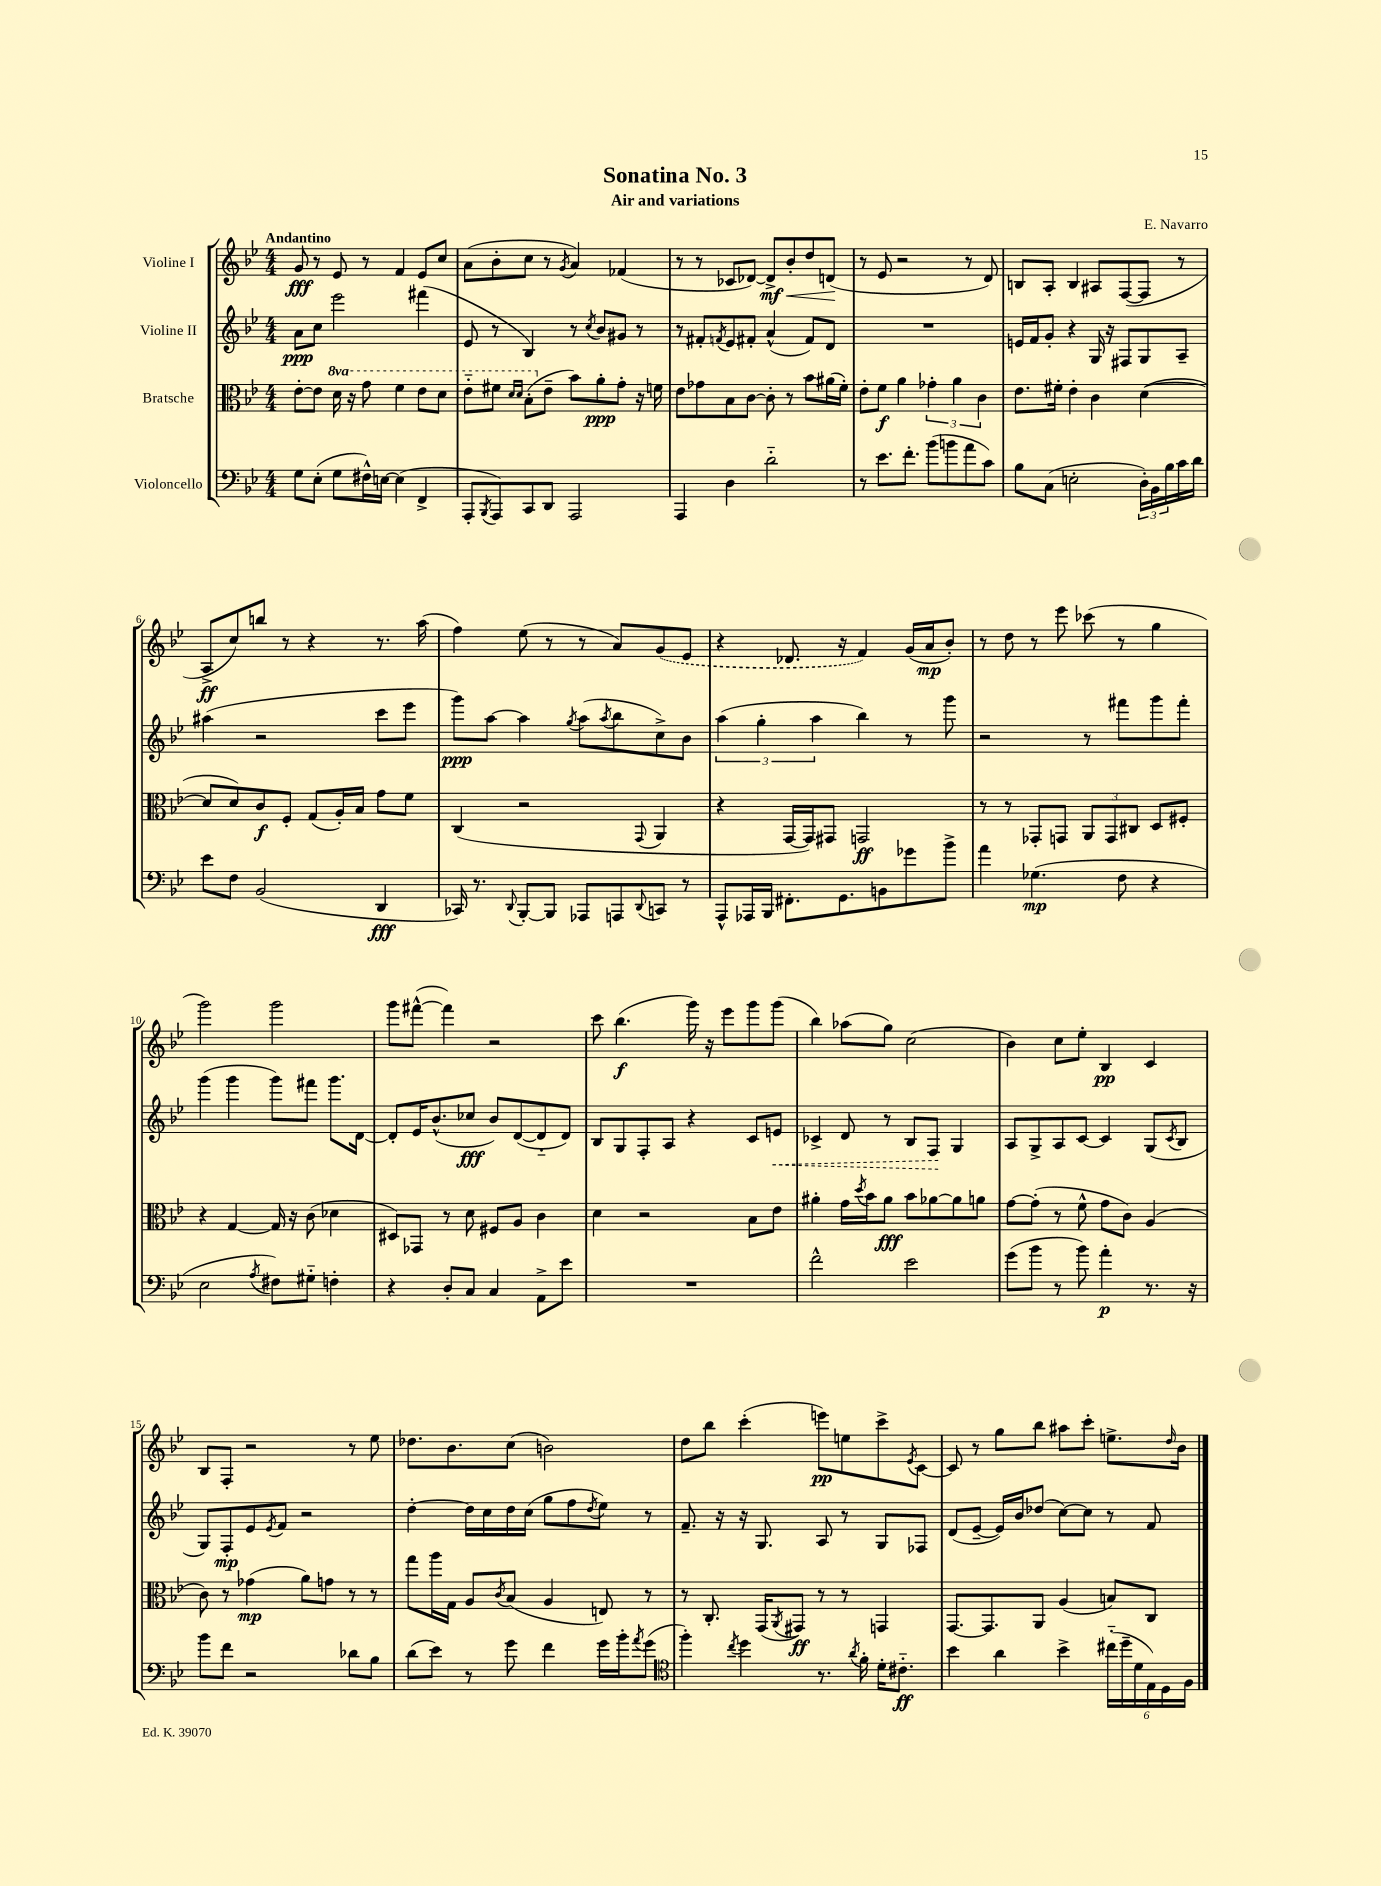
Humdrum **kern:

**kern	**dynam	**kern	**dynam	**kern	**dynam	**kern	**dynam
*part4	*part4	*part3	*part3	*part2	*part2	*part1	*part1
*staff4	*staff4	*staff3	*staff3	*staff2	*staff2	*staff1	*staff1
*I"Violoncello	*	*I"Bratsche	*	*I"Violine II	*	*I"Violine I	*
*clefF4	*	*clefC3	*	*clefG2	*	*clefG2	*
*k[b-e-]	*	*k[b-e-]	*	*k[b-e-]	*	*k[b-e-]	*
*M4/4	*	*M4/4	*	*M4/4	*	*M4/4	*
=1	=1	=1	=1	=1	=1	=1	=1
!	!	!	!	!	!	!LO:TX:a:B:t=Andantino	!
8G\L	.	[8e-'\L	.	8a\L	ppp	8g/	fff
(8E-'\J	.	8e-\J]	.	8cc\J	.	8r	.
*	*	*8va	*	*	*	*	*
8G\L	.	16dd\	.	2eee-\	.	8e-/	.
.	.	16r	.	.	.	.	.
16F#X^^\L)	.	8gg\	.	.	.	8r	.
[16En\JJ	.	.	.	.	.	.	.
(4E\]	.	4ff\	.	.	.	4f/	.
4FF^/	.	8ee-\L	.	(4fff#X\	.	8e-/L	.
.	.	8dd\J	.	.	.	8cc/J	.
=2	=2	=2	=2	=2	=2	=2	=2
8AAA'/L	.	8ee-\L	.	8e-/	.	(8a\L	.
8qBBB-/	.	.	.	.	.	.	.
8AAA/)	.	8ff#X\J	.	8r	.	8b-'\	.
.	.	16qqdd/LL	.	.	.	.	.
.	.	16qqdd/JJ	.	.	.	.	.
8CC/	.	(8b-'\L	.	4B-/)	.	8cc\J	.
*	*	*X8va	*	*	*	*	*
8DD/J	.	8e-~\J	.	.	.	8r	.
.	.	.	.	.	.	8qg/	.
2AAA/	.	8b-\L)	.	8r	.	4a/)	.
.	.	.	.	8qcc/	.	.	.
.	.	8a'\	ppp	8b-/L	.	.	.
.	.	8g'\J	.	8g#X/J	.	(4f-X/	.
.	.	16r	.	8r	.	.	.
.	.	16fn\	.	.	.	.	.
=3	=3	=3	=3	=3	=3	=3	=3
4AAA/	.	8e-\L	.	8r	.	8r	.
.	.	8g-X\	.	8f#X'/L	.	8r	.
.	.	.	.	8qfn/	.	.	.
4D\	.	8B-\	.	8e-/	.	8c-X/L	.
.	.	[8c\J	.	8f#X'/J	.	[8d-X/J)	.
2d\	.	8c'\]	.	(4a^^/	.	8d-^/L]	mf
!	!	!	!	!	!	!	!LO:HP:b
.	.	8r	.	.	.	8b-'/	<
.	.	8b-\L	.	8f#/L)	.	8dd/	.
.	.	(16a#X\L	.	8d/J	.	(8dn/J	.
.	.	16f'\JJ)	.	.	.	.	.
.	.	.	.	.	.	.	[
=4	=4	=4	=4	=4	=4	=4	=4
8r	.	8e-'\L	.	1r	.	8r	.
8.e-\L	.	8f\J	f	.	.	8e-/	.
.	.	4a\	.	.	.	2r	.
8.f'\J	.	.	.	.	.	.	.
(8b-\L	.	6g-X'\	.	.	.	.	.
8bn\	.	.	.	.	.	.	.
.	.	6a\	.	.	.	.	.
8a\	.	.	.	.	.	8r	.
.	.	6c\	.	.	.	.	.
8c\J)	.	.	.	.	.	8d/)	.
=5	=5	=5	=5	=5	=5	=5	=5
8B-\L	.	8.e-\L	.	16en/LL	.	8Bn/L	.
.	.	.	.	16f/J	.	.	.
(8C\J	.	.	.	8g'/J	.	8A'/J	.
.	.	16f#X'\Jk	.	.	.	.	.
2En'\	.	4e-'\	.	4r	.	4B/	.
.	.	4c\	.	16G/	.	8A#X/L	.
.	.	.	.	16r	.	.	.
.	.	.	.	8F#X/L	.	([8F/	.
24D'\LL)	.	([4d\	.	8G/	.	8F/J]	.
24BB-\	.	.	.	.	.	.	.
24B-\	.	.	.	.	.	.	.
16c\	.	.	.	8A~/J	.	8r	.
16d\JJ	.	.	.	.	.	.	.
!!LO:LB:g=z
=6	=6	=6	=6	=6	=6	=6	=6
8e-\L	.	8d/L]	.	(4aa#X\	.	8A^/L	ff
8F\J	.	8d/)	.	.	.	8cc/)	.
(2BB-/	.	8c/	f	2r	.	8bbn/J	.
.	.	8F'/J	.	.	.	8r	.
.	.	(8G/L	.	.	.	4r	.
.	.	16A'/L)	.	.	.	.	.
.	.	16B-/JJ	.	.	.	.	.
4DD/	fff	8g\L	.	8ccc\L	.	8.r	.
.	.	8f\J	.	8eee-\J	.	.	.
.	.	.	.	.	.	(16aa\	.
=7	=7	=7	=7	=7	=7	=7	=7
16CC-X/)	.	(4C/	.	8ggg\L)	ppp	4ff\)	.
8.r	.	.	.	.	.	.	.
.	.	.	.	[8aa\J	.	.	.
8qqDD/	.	.	.	.	.	.	.
[8BBB-'/L	.	2r	.	4aa\]	.	(8ee-\	.
8BBB-/J]	.	.	.	.	.	8r	.
.	.	.	.	8qgg/	.	.	.
8AAA-X/L	.	.	.	(8aa\L	.	8r	.
.	.	.	.	8qaa/	.	.	.
8AAAn/	.	.	.	8bb-\	.	8a/L)	.
8qqDD/	.	8qqGG/	.	.	.	.	.
8CCn/J	.	4AA/	.	8cc^\)	.	(8g/	.
8r	.	.	.	8b-\J	.	8e-/J	.
=8	=8	=8	=8	=8	=8	=8	=8
8AAA^^/L	.	4r	.	(6aa\	.	4r	.
16AAA-X/L	.	.	.	.	.	.	.
.	.	.	.	6gg'\	.	.	.
16BBB-/JJ	.	.	.	.	.	.	.
8.FF#X'\L	.	[16GG/LL	.	.	.	8.d-X/	.
.	.	16GG/J])	.	.	.	.	.
.	.	.	.	6aa\	.	.	.
.	.	8GG#X/J	.	.	.	.	.
8.GG\	.	.	.	.	.	16r	.
.	.	2GGn/	ff	4bb-\)	.	4f/)	.
8BBn\	.	.	.	.	.	.	.
8g-X\	.	.	.	8r	.	(16g/LL	.
.	.	.	.	.	.	16a/J	mp
8b-^\J	.	.	.	8ggg\	.	8b-'/J)	.
=9	=9	=9	=9	=9	=9	=9	=9
4a\	.	8r	.	2r	.	8r	.
.	.	8r	.	.	.	8dd\	.
(4.G-X\	mp	8GG-X'/L	.	.	.	8r	.
.	.	8GGn/J	.	.	.	8eee-\	.
.	.	12AA/L	.	8r	.	(8ccc-X\	.
.	.	12GG/	.	.	.	.	.
8F\	.	.	.	8fff#X\L	.	8r	.
.	.	12C#X/J	.	.	.	.	.
4r	.	8D/L	.	8ggg\	.	4gg\	.
.	.	8F#X'/J	.	8fff#'\J	.	.	.
!!LO:LB:g=z
=10	=10	=10	=10	=10	=10	=10	=10
2E-\	.	4r	.	(4ggg\	.	2ggg\)	.
.	.	[4G/	.	4ggg\	.	.	.
8qA/	.	.	.	.	.	.	.
8F#X\L)	.	16G/]	.	8ggg\L)	.	2ggg\	.
.	.	16r	.	.	.	.	.
8G#X\J	.	(8c\	.	8fff#X\J	.	.	.
4Fn'\	.	4d-X\	.	8.ggg\L	.	.	.
.	.	.	.	[16d\Jk	.	.	.
=11	=11	=11	=11	=11	=11	=11	=11
4r	.	8D#X/L)	.	8d'/L]	.	8ggg\L	.
.	.	8GG-X/J	.	16e-/K	.	([8fff#X^^\J	.
.	.	.	.	(8.b-^^/	.	.	.
8D'/L	.	8r	.	.	.	4fff#\])	.
8C/J	.	8d\	.	8cc-X/J	fff	.	.
4C/	.	8F#X/L	.	8b-/L)	.	2r	.
.	.	8A/J	.	([8d/	.	.	.
8AA^\L	.	4c\	.	8d/]	.	.	.
8e-\J	.	.	.	8d/J)	.	.	.
=12	=12	=12	=12	=12	=12	=12	=12
1r	.	4d\	.	8B-/L	.	8ccc\	.
.	.	.	.	8G/	.	(4.bb-\	f
.	.	2r	.	8F'/	.	.	.
.	.	.	.	8A/J	.	.	.
.	.	.	.	4r	.	16ggg\)	.
.	.	.	.	.	.	16r	.
.	.	.	.	.	.	8eee-\L	.
.	.	8B-\L	.	8c/L	.	8ggg\	.
!	!	!	!	!	!LO:HP:b	!	!
.	.	8e-\J	.	8en/J	<	(8ggg\J	.
=13	=13	=13	=13	=13	=13	=13	=13
2f^^\	.	4a#X'\	.	4c-X^/	.	4bb-\)	.
.	.	16g\LL	.	8d/	.	(8aa-X\L	.
.	.	8qdd/	.	.	.	.	.
.	.	16b-\J	.	.	.	.	.
.	.	8a#\J	fff	8r	.	8gg\J)	.
2e-\	.	8b-\L	.	8B-/L	.	(2cc\	.
.	.	[8a-X\	.	8F/J	.	.	.
.	.	8a-\]	.	4G/	[	.	.
.	.	8an\J	.	.	.	.	.
=14	=14	=14	=14	=14	=14	=14	=14
(8g\L	.	[8g\L	.	8A/L	.	4b-\)	.
8b-\J	.	(8g'\J]	.	8G^/	.	.	.
8r	.	8r	.	8A/	.	8cc\L	.
8b-\)	.	8f^^\	.	[8c/J	.	8ee-'\J	.
4a'\	p	8g\L	.	4c/]	.	4B-/	pp
.	.	8c\J)	.	.	.	.	.
8.r	.	(4A/	.	(8G/L	.	4c/	.
.	.	.	.	8qc/	.	.	.
.	.	.	.	8B-/J	.	.	.
16r	.	.	.	.	.	.	.
!!LO:LB:g=z
=15	=15	=15	=15	=15	=15	=15	=15
8b-\L	.	8c\)	.	8G/L)	.	8B-/L	.
8f\J	.	8r	.	8F'/	mp	8F'/J	.
2r	.	(4g-X\	mp	8e-/	.	2r	.
.	.	.	.	8qe-/	.	.	.
.	.	.	.	8f/J	.	.	.
.	.	8a\L)	.	2r	.	.	.
.	.	8gn\J	.	.	.	.	.
8d-X\L	.	8r	.	.	.	8r	.
8B-\J	.	8r	.	.	.	8ee-\	.
=16	=16	=16	=16	=16	=16	=16	=16
(8d\L	.	8gg\L	.	[4dd'\	.	8.dd-X\L	.
8e-\J)	.	16aa\L	.	.	.	.	.
.	.	16G\JJ	.	.	.	8.b-\	.
8r	.	8A/L	.	16dd\LL]	.	.	.
.	.	.	.	16cc\	.	.	.
.	.	8qc/	.	.	.	.	.
8g\	.	(8B-/J	.	16dd\	.	(8cc\J	.
.	.	.	.	(16cc\JJ	.	.	.
4f\	.	4A/	.	8gg\L	.	2bn\)	.
.	.	.	.	8ff\	.	.	.
.	.	.	.	8qdd/	.	.	.
16g\LL	.	8En/)	.	8ee-\J)	.	.	.
16b-'\J	.	.	.	.	.	.	.
8qa/	.	.	.	.	.	.	.
(8g\J	.	8r	.	8r	.	.	.
=17	=17	=17	=17	=17	=17	=17	=17
*clefC4	*	*	*	*	*	*	*
4ff'\)	.	8r	.	8.f~/	.	8dd\L	.
.	.	8.C'/	.	.	.	8bb-\J	.
.	.	.	.	16r	.	.	.
8qcc/	.	.	.	.	.	.	.
4dd\	.	.	.	16r	.	(4ccc'\	.
.	.	(16GG/KL	.	8.G/	.	.	.
.	.	8qAA/	.	.	.	.	.
.	.	8GG#X/J)	ff	.	.	.	.
8.r	.	8r	.	8A/	.	8eeen\L)	pp
.	.	8r	.	8r	.	8een\	.
8qa/	.	.	.	.	.	.	.
16f'\	.	.	.	.	.	.	.
16d'\KL	.	4GGn/	.	8G/L	.	8ccc^\	.
8.c#X\J	ff	.	.	.	.	.	.
.	.	.	.	.	.	8qe-/	.
.	.	.	.	8F-X/J	.	[8c\J	.
=18	=18	=18	=18	=18	=18	=18	=18
4b-\	.	[8.GG/L	.	(8d/L	.	8c/]	.
.	.	.	.	[8e-~/J	.	8r	.
.	.	8.GG/]	.	.	.	.	.
4a\	.	.	.	16e-/LL])	.	8gg\L	.
.	.	.	.	16b-/J	.	.	.
.	.	8AA/J	.	(8dd-X/J	.	8bb-\J	.
4b-^\	.	(4A/	.	[8cc\L)	.	8aa#X\L	.
.	.	.	.	8cc\J]	.	8ccc'\J	.
(24cc#X\LL	.	8Bn/L)	.	8r	.	8.een^\L	.
24dd~\	.	.	.	.	.	.	.
24d\	.	.	.	.	.	.	.
24E-\)	.	8C/J	.	8f/	.	.	.
24D\	.	.	.	.	.	.	.
.	.	.	.	.	.	16qqdd/	.
.	.	.	.	.	.	16b-\Jk	.
24F\JJ	.	.	.	.	.	.	.
==	==	==	==	==	==	==	==
*-	*-	*-	*-	*-	*-	*-	*-
